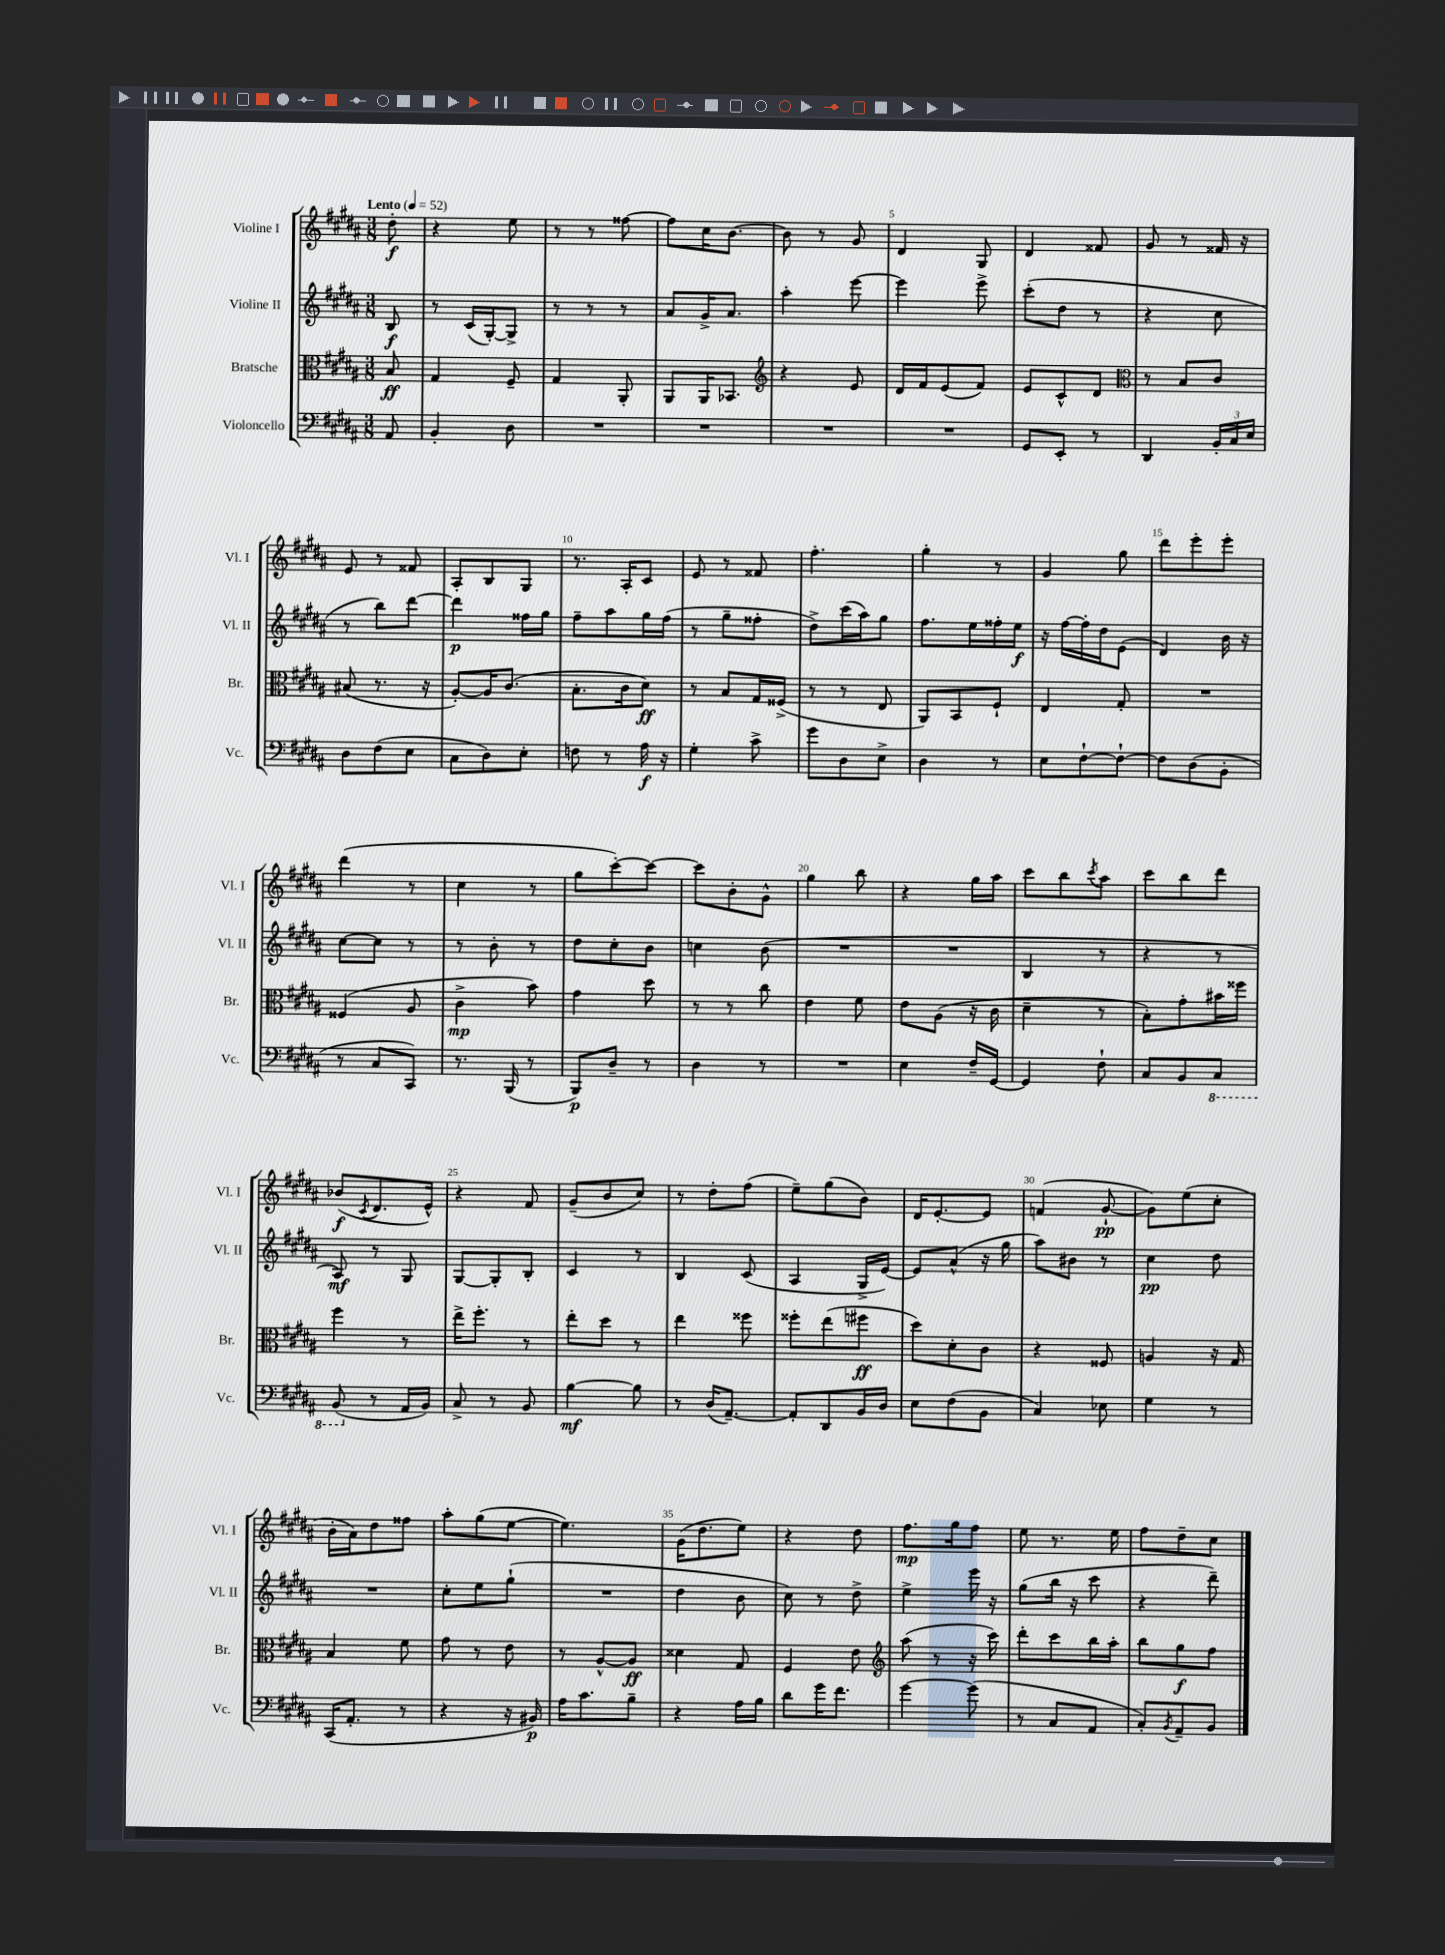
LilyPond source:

<<
\new StaffGroup <<
\new Staff = "s0" \with { instrumentName = "Violine I" shortInstrumentName = "Vl. I" } {
    \clef treble \key b \major \numericTimeSignature \time 3/8 \partial 8 \tempo "Lento" 4 = 52
    dis''8-.\f |
    r4 e''8 |
    r8 r8 fisis''8~ |
    fisis''8 cis''16 b'8.~ |
    b'8 r8 gis'8 |
    dis'4 gis8 |
    dis'4 fisis'8 |
    gis'8 r8 fisis'16 r16 |
    e'8 r8 fisis'8 |
    ais8-. b8 gis8 |
    r8. ais16-. cis'8 |
    e'8 r8 fisis'8 |
    fis''4.-. |
    gis''4-. r8 |
    gis'4 gis''8 |
    dis'''8 e'''8-. e'''8-. |
    dis'''4( r8 |
    cis''4 r8 |
    gis''8 cis'''8~-.) cis'''8~ |
    cis'''8 b'8-. gis'8-^ |
    gis''4 b''8 |
    r4 gis''16 ais''16 |
    cis'''8 b''8 \acciaccatura { cis'''8 } ais''8 |
    cis'''8 b''8 dis'''8 |
    bes'8\f( \acciaccatura { cis'8 } dis'8. e'16-^) |
    r4 fis'8 |
    gis'8--( b'8 cis''8) |
    r8 dis''8-. fis''8( |
    e''8--) gis''8( b'8) |
    dis'16 e'8.~-. e'8 |
    f'4( gis'8~-!\pp |
    gis'8) e''8( cis''8-. |
    b'16-. ais'16) dis''8 fisis''8 |
    ais''8-. gis''8( e''8~ |
    e''4.) |
    gis'16( dis''8. e''8) |
    r4 dis''8 |
    fis''8.\mp gis''16 fis''8 |
    e''8 r8. e''16 |
    fis''8 dis''8-- cis''8 \bar "|." |
}
\new Staff = "s1" \with { instrumentName = "Violine II" shortInstrumentName = "Vl. II" } {
    \clef treble \key b \major \numericTimeSignature \time 3/8 \partial 8
    b8\f |
    r8 cis'16( gis16~-.) gis8-> |
    r8 r8 r8 |
    ais'8 gis'16-> ais'8. |
    ais''4-. e'''8~ |
    e'''4 e'''8-> |
    cis'''8-.( dis''8 r8 |
    r4 cis''8 |
    r8 b''8) dis'''8~ |
    dis'''4\p fisis''16 gis''16 |
    fis''8-- ais''8 gis''16 fis''16( |
    r8 gis''8-- fisis''8-. |
    dis''8->) cis'''16( ais''16) gis''8 |
    fis''8. e''16 fisis''16-. e''16\f |
    r16 fis''16~ fis''16-. dis''16 e'8( |
    dis'4) b'16 r16 |
    cis''8~ cis''8 r8 |
    r8 b'8-. r8 |
    dis''8 cis''8-. b'8 |
    c''4 b'8( |
    R4. |
    R4. |
    b4 r8 |
    r4 r8 |
    ais8\mf) r8 gis8 |
    gis8~ gis8-. b8-. |
    cis'4 r8 |
    b4 cis'8( |
    ais4 gis16-> e'16~) |
    e'8 ais'8-^( r16 gis''16 |
    ais''8) bis'8 r8 |
    cis''4\pp dis''8 |
    R4. |
    cis''8-. e''8 gis''8-!( |
    R4. |
    dis''4 b'8 |
    cis''8) r8 dis''8-> |
    e''4-> e'''16 r16 |
    gis''8( b''16 r16 cis'''8 |
    r4 dis'''8--) \bar "|." |
}
\new Staff = "s2" \with { instrumentName = "Bratsche" shortInstrumentName = "Br." } {
    \clef alto \key b \major \numericTimeSignature \time 3/8 \partial 8
    b8\ff |
    gis4 fis8-- |
    gis4 ais,8-. |
    ais,8 ais,16 bes,8. |
    \clef treble r4 e'8 |
    dis'16 fis'16 e'8( fis'8) |
    e'8 cis'8-^ dis'8 |
    \clef alto r8 b8 cis'8 |
    bis8( r8. r16 |
    ais8~-.) ais16 cis'8.( |
    b8.-. cis'16 dis'8\ff) |
    r8 b8 gis16 fisis16->( |
    r8 r8 e8 |
    ais,8) b,8 fis8-! |
    e4 gis8-. |
    R4. |
    fisis4( ais8 |
    cis'4->\mp b'8) |
    gis'4 dis''8 |
    r8 r8 cis''8 |
    e'4 fis'8 |
    e'8 ais8( r16 cis'16 |
    dis'4-- r8 |
    b8-.) gis'8-. bis'16 fisis''16 |
    fis''4 r8 |
    e''16-> fis''8.-. r8 |
    e''8-. dis''8 r8 |
    e''4 fisis''8 |
    fisis''8-. e''8( fis''8\ff |
    dis''8) dis'8-. cis'8 |
    r4 fisis8 |
    a4 r16 gis16 |
    b4 fis'8 |
    gis'8 r8 e'8 |
    r8 ais8~-^ ais8\ff |
    disis'4 gis8 |
    fis4 e'8 |
    \clef treble ais''8( r8 r16 cis'''16) |
    dis'''8-. cis'''8 b''16 ais''16-. |
    b''8 gis''8\f fis''8 \bar "|." |
}
\new Staff = "s3" \with { instrumentName = "Violoncello" shortInstrumentName = "Vc." } {
    \clef bass \key b \major \numericTimeSignature \time 3/8 \partial 8
    ais,8 |
    b,4-. dis8 |
    R4. |
    R4. |
    R4. |
    R4. |
    gis,8 e,8-. r8 |
    dis,4 \tuplet 3/2 { b,16-. cis16 e16 } |
    dis8 fis8( e8 |
    cis8 dis8) e8-. |
    f8 r8 ais16\f r16 |
    gis4-. cis'8-> |
    gis'8 dis8 e8-> |
    dis4 r8 |
    e8 fis8~-! fis8~-! |
    fis8 dis8( b,8-. |
    r8 cis8 cis,8) |
    r8. b,,16( r8 |
    b,,8\p) dis8-- r8 |
    dis4 r8 |
    R4. |
    e4 fis16-- gis,16~ |
    gis,4 fis8-! |
    cis8 b,8 \ottava #-1 cis,8 |
    b,,8( \ottava #0 r8 ais,16 b,16) |
    cis8-> r8 b,8 |
    b4~\mf b8 |
    r8 dis16( ais,8.~--) |
    ais,8-. dis,8 b,16 dis16 |
    e8 fis8( b,8 |
    cis4) ees8 |
    gis4 r8 |
    cis,16( ais,8.-. r8 |
    r4 r16 bis,16\p) |
    ais16 cis'8. b8-- |
    r4 ais16 b16 |
    dis'8 gis'16 fis'8. |
    gis'4~ gis'8( |
    r8 cis8 ais,8 |
    cis8-.) \acciaccatura { b,8 } ais,8-- b,8 \bar "|." |
}
>>
>>
\layout { \context { \Score \override BarNumber.break-visibility = ##(#f #t #t) barNumberVisibility = #(every-nth-bar-number-visible 5) } }
